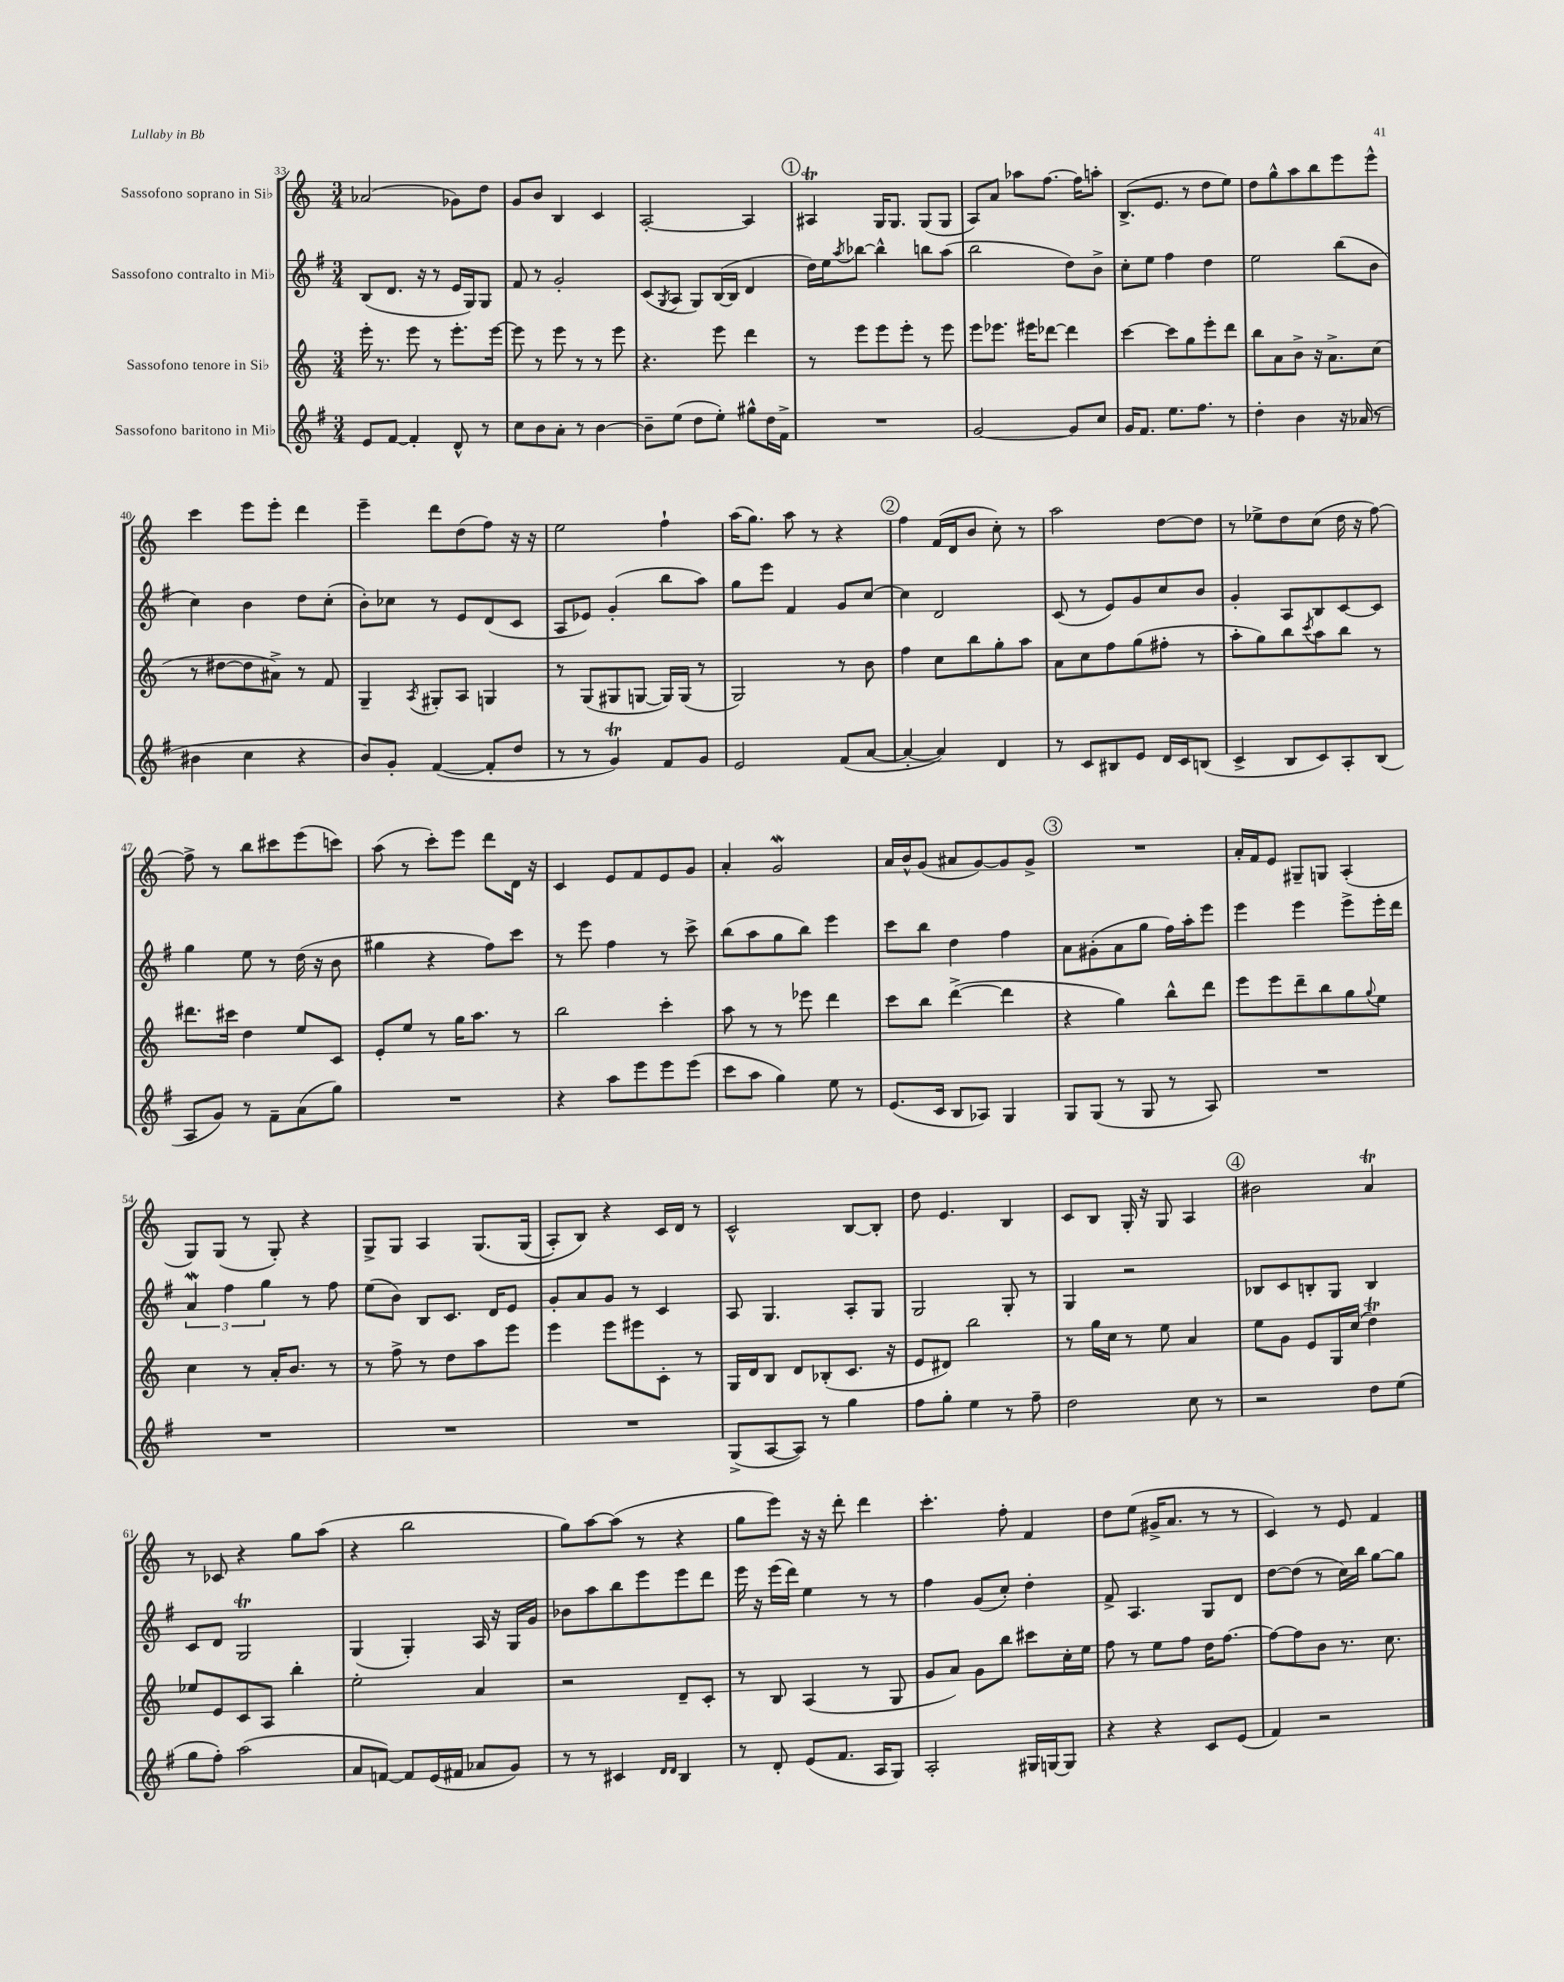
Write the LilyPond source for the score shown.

<<
\new StaffGroup <<
\new Staff = "s0" \with { instrumentName = "Sassofono soprano in Sib" } {
    \clef treble \key c \major \numericTimeSignature \time 3/4
    aes'2( ges'8) d''8 |
    g'8 b'8 b4 c'4 |
    a2~-. a4 |
    \mark \markup { \circle "1" } ais4\trill g16 g8. g8( g8 |
    a8) a'8 aes''8 f''8.~ f''16 a''8-. |
    b8.->( e'8. r8 d''8 e''8) |
    d''8 g''8-^ a''8 b''8 e'''8 e'''8-^ |
    c'''4 e'''8 e'''8-. d'''4 |
    e'''4-- d'''8 d''8( f''8) r16 r16 |
    e''2 f''4-! |
    a''16( g''8.) a''8 r8 r4 |
    \mark \markup { \circle "2" } f''4 f'16( d'16 b'8 c''8-.) r8 |
    a''2 d''8~ d''8 |
    r8 ees''8-> d''8 c''8( d''16 r16 f''8~) |
    f''8-> r8 b''8 cis'''8 e'''8( c'''8) |
    a''8( r8 c'''8-.) e'''8 d'''8 d'16 r16 |
    c'4 e'8 f'8 e'8 g'8 |
    a'4-. g'2\mordent |
    a'16 b'16-^ g'8( ais'8 g'8~) g'8 g'8-> |
    \mark \markup { \circle "3" } R2. |
    a'16-. f'16 e'8 gis8-- g8 a4-.( |
    g8) g8( r8 g8-.) r4 |
    g8-> g8 a4 g8.\( g16( |
    a8-.) b8\) r4 c'16 d'16 r8 |
    c'2-^ b8~ b8-. |
    d''8 e'4. b4 |
    c'8 b8 g16-. r16 g8 a4 |
    \mark \markup { \circle "4" } bis'2 a'4\trill |
    r8 ces'8 r4 g''8 a''8( |
    r4 b''2 |
    g''8) a''8~ a''8( r8 r4 |
    g''8 e'''8) r16 r16 d'''8-. d'''4 |
    c'''4.-. f''8-. f'4 |
    d''8 e''8( gis'16-> a'8. r8 r8 |
    c'4) r8 e'8 f'4 \bar "|." |
}
\new Staff = "s1" \with { instrumentName = "Sassofono contralto in Mib" } {
    \clef treble \key g \major \numericTimeSignature \time 3/4
    b8( d'8. r16 r8 e'16 g16) g8 |
    fis'8 r8 g'2-. |
    c'8( \acciaccatura { g8 } a8 g8) b16~( b16 d'4 |
    \mark \markup { \circle "1" } d''16) e''16 \acciaccatura { a''8 } bes''8~ bes''4-^ b''8 a''8( |
    b''2 d''8) b'8-> |
    c''8-. e''8 fis''4 d''4 |
    e''2 b''8( b'8 |
    c''4) b'4 d''8 c''8-.( |
    b'8-.) ces''8 r8 e'8 d'8( c'8 |
    a8 ees'8) g'4-.( b''8 a''8) |
    g''8 e'''8 fis'4 g'8 c''8~ |
    \mark \markup { \circle "2" } c''4 d'2 |
    c'8( r8 e'8) g'8 c''8 b'8 |
    g'4-. a8 b8 c'8~ c'8 |
    g''4 e''8 r8 d''16( r16 b'8 |
    gis''4 r4 fis''8) c'''8 |
    r8 e'''8 fis''4 r8 c'''8-> |
    b''8( a''8 g''8 b''8) e'''4 |
    c'''8 b''8 d''4 fis''4 |
    \mark \markup { \circle "3" } a'8 gis'8-.( a'8 g''8 fis''16) a''16-. e'''8 |
    e'''4 e'''4 e'''8-> e'''16-. d'''16 |
    \tuplet 3/2 { a'4\mordent fis''4 g''4 } r8 fis''8 |
    e''8( b'8) b8 c'8. d'16 e'8 |
    g'8-. a'8 g'8 r8 c'4 |
    a8 g4. a8-. g8 |
    g2 g8-. r8 |
    g4 r2 |
    \mark \markup { \circle "4" } bes8 c'8 b8-. g8 b4 |
    c'8 d'8 g2\trill |
    g4( g4-.) a16 r16 g16 g'16 |
    bes'8 a''8 b''8 e'''8 e'''8 d'''8 |
    e'''16 r16 e'''16( d'''16) e''4 r8 r8 |
    fis''4 g'8( c''8-.) d''4-. |
    fis'8-> a4. g8 d'8 |
    d''8~ d''8( r8 c''16) b''16 g''8~ g''8 \bar "|." |
}
\new Staff = "s2" \with { instrumentName = "Sassofono tenore in Sib" } {
    \clef treble \key c \major \numericTimeSignature \time 3/4
    e'''16-. r8. e'''8 r8 e'''8.-. e'''16~ |
    e'''8 r8 e'''8 r8 r8 e'''8 |
    r4. e'''8 d'''4 |
    \mark \markup { \circle "1" } r8 e'''8 e'''8 e'''8-. r8 e'''8 |
    e'''8 ees'''8. eis'''16 des'''8~ des'''4 |
    c'''4~ c'''8 g''8 e'''8-. d'''8 |
    b''8 a'8 b'8-> r16 a'8.-> c''8( |
    r8 dis''8~ dis''8 ais'8->) r8 f'8 |
    g4-- \acciaccatura { a8 } gis8-. a8 g4 |
    r8 g8( gis8 g8~ g16) g16( r8 |
    g2) r8 b'8 |
    \mark \markup { \circle "2" } f''4 c''8 b''8 g''8-. a''8 |
    a'8 c''8 f''8 g''8( fis''8-. r8 |
    a''8-. g''8) b''8 \acciaccatura { c'''8 } a''8 b''8 r8 |
    dis'''8. cis'''16 d''4 e''8 c'8 |
    e'8-. e''8 r8 g''16 a''8. r8 |
    b''2 c'''4-. |
    a''8 r8 r8 ees'''8 d'''4 |
    c'''8 b''8 d'''4~->( d'''4 |
    \mark \markup { \circle "3" } r4 g''4) b''8-^ d'''8 |
    e'''8 e'''8 d'''8-- b''8 g''8 \appoggiatura { g''8 } e''8 |
    c''4 r8 a'16-. b'8. r8 |
    r8 f''8-> r8 d''8 a''8 e'''8 |
    e'''4 e'''8 eis'''8 c'8-. r8 |
    g16 d'16 b8 d'8 bes8-.( c'8. r16 |
    e'8 dis'8) b''2 |
    r8 g''16 c''16 r8 e''8 a'4 |
    \mark \markup { \circle "4" } e''8 g'8 e'8 g16 c''16( d''4\trill) |
    ees''8 e'8 c'8 a8 b''4-. |
    e''2-. a'4 |
    r2 d'8-- c'8-. |
    r8 b8 a4( r8 g8 |
    g'8 a'8) g'8 b''8 cis'''8 c''16-. e''16 |
    f''8 r8 e''8 f''8 d''16 f''8.~ |
    f''8~ f''8 b'8 r8. c''8. \bar "|." |
}
\new Staff = "s3" \with { instrumentName = "Sassofono baritono in Mib" } {
    \clef treble \key g \major \numericTimeSignature \time 3/4
    e'8 fis'8~ fis'4-. d'8-^ r8 |
    c''8 b'8 a'8-. r8 b'4~ |
    b'8-- e''8( d''8 e''8-.) gis''8-^ d''16 fis'16-> |
    \mark \markup { \circle "1" } R2. |
    g'2~ g'8 c''8 |
    g'16 fis'8. e''8. fis''8. r8 |
    d''4-. b'4 r16 aes'16( r8 |
    bis'4 c''4 r4 |
    b'8) g'8-. fis'4~( fis'8-. d''8 |
    r8 r8 g'4\trill) fis'8 g'8 |
    e'2 fis'8( a'8~ |
    \mark \markup { \circle "2" } a'4~-. a'4) d'4 |
    r8 c'8 bis8 e'8 d'16 c'16 b8( |
    c'4-> b8 c'8) a8-. b8( |
    a8 g'8) r8 fis'8-- a'8( g''8) |
    R2. |
    r4 a''8 e'''8 e'''8 e'''8( |
    c'''8 a''8 g''4) e''8 r8 |
    e'8.( c'16 b8 aes8) g4 |
    \mark \markup { \circle "3" } g8 g8( r8 g8 r8 a8) |
    R2. |
    R2. |
    R2. |
    R2. |
    g8->( a8~ a8) r8 g''4 |
    fis''8 g''8-. e''4 r8 fis''8-- |
    d''2 c''8 r8 |
    \mark \markup { \circle "4" } r2 d''8 e''8( |
    g''8 fis''8-.) a''2( |
    a'8 f'8~) f'8 e'16( fis'16 aes'8 g'8) |
    r8 r8 cis'4 \grace { d'16 d'16 } b4 |
    r8 d'8-. e'8( fis'8. a16 g8) |
    a2-. gis16 g16~ g8 |
    r4 r4 c'8 e'8( |
    fis'4) r2 \bar "|." |
}
>>
>>
\layout { \context { \Score currentBarNumber = #33 } }
